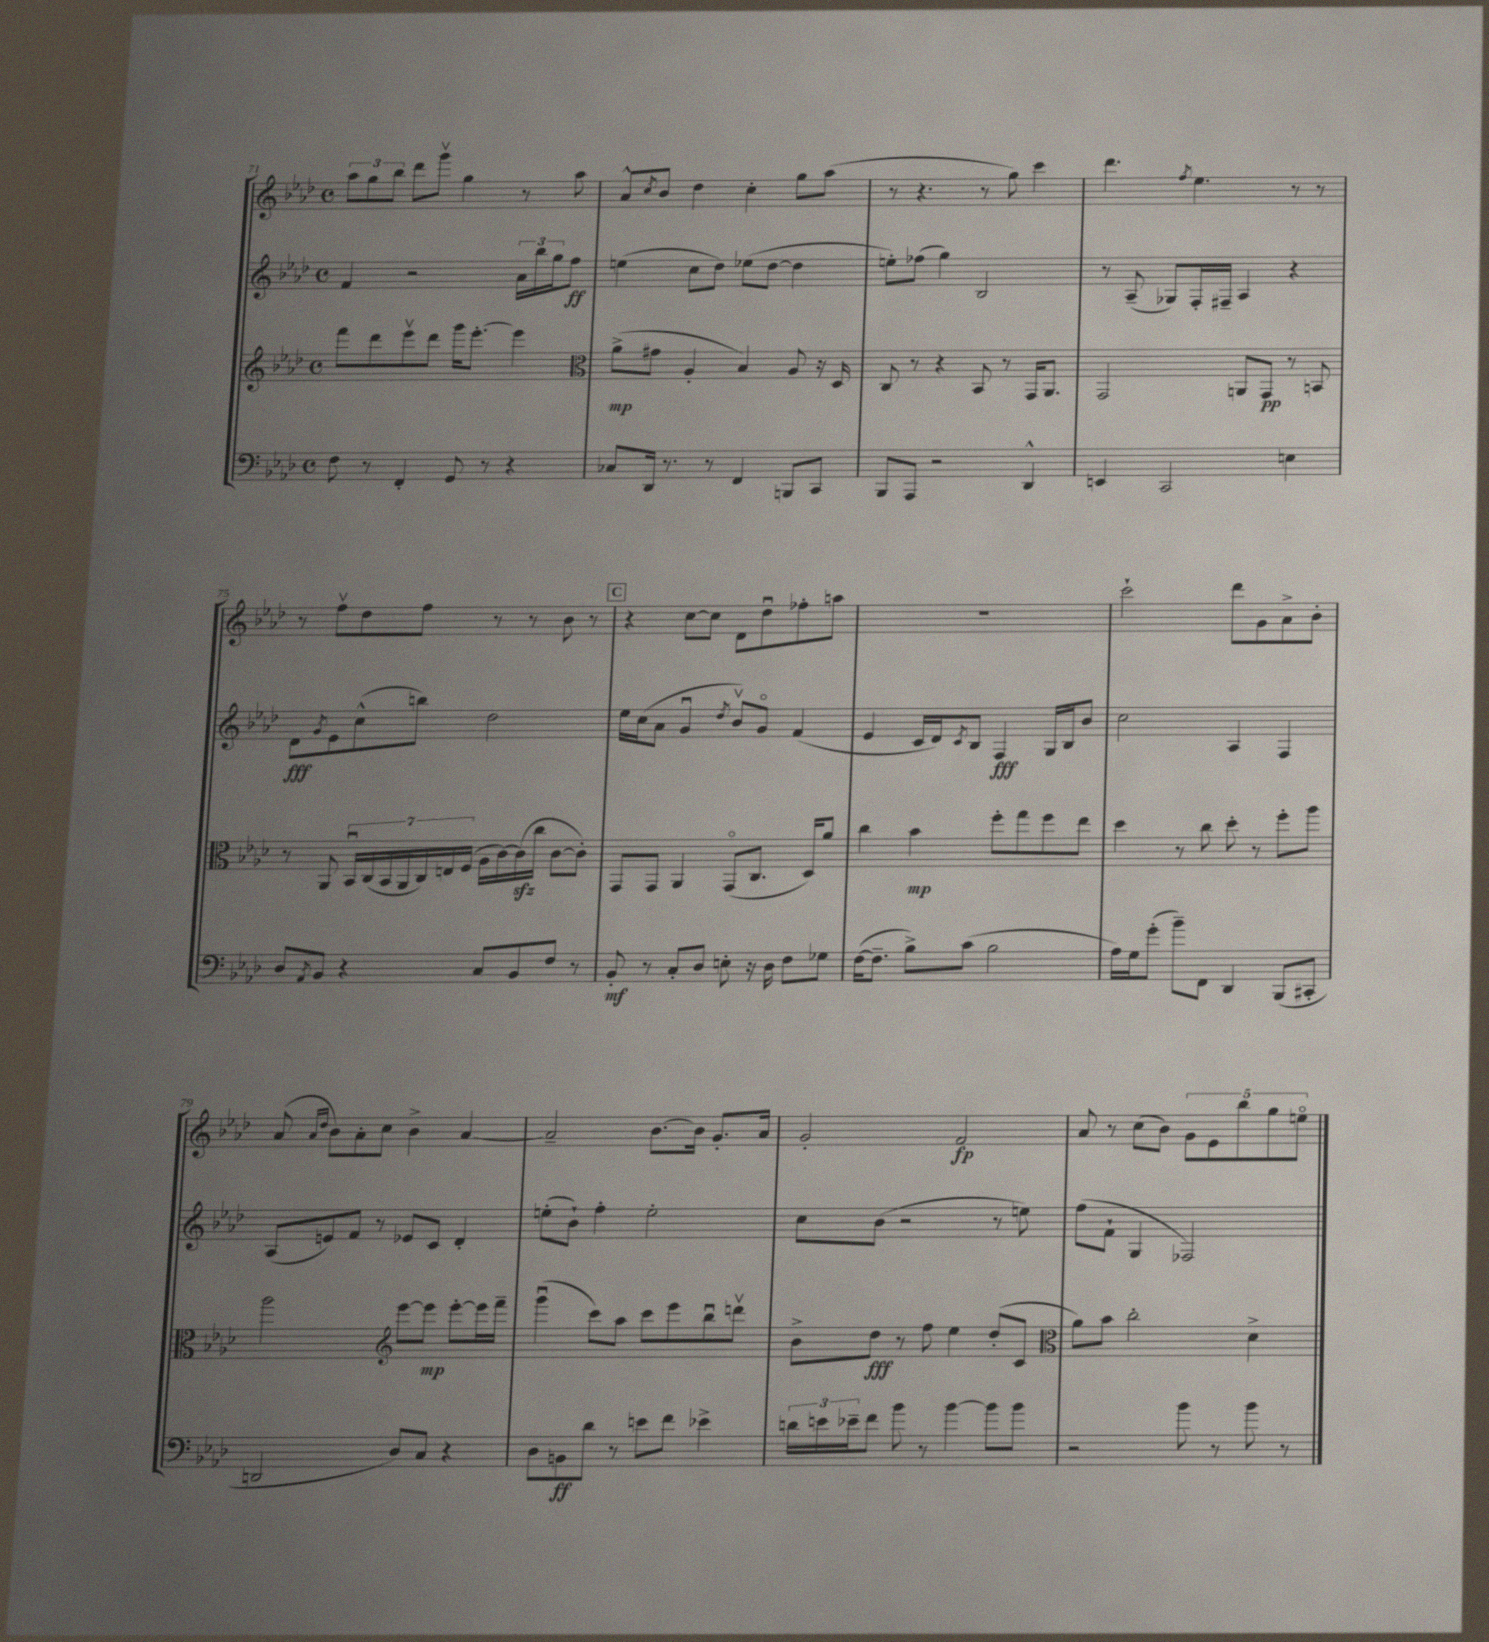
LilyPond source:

<<
\new StaffGroup <<
\new Staff = "s0" {
    \clef treble \key aes \major \defaultTimeSignature \time 4/4
    \tuplet 3/2 { aes''8 g''8 bes''8 } des'''8 g'''8\upbow g''4 r8 aes''8 |
    aes'8-^ \acciaccatura { c''8 } bes'8 des''4 c''4-. g''8 aes''8( |
    r8 r4. r8 g''8) c'''4 |
    des'''4. \acciaccatura { f''8 } ees''4. r8 r8 |
    r8 f''8\upbow des''8 f''8 r8 r8 bes'8 r8 |
    \mark \markup { \box "C" } r4 c''8~ c''8 des'8 des''8\downbow fes''8-. a''8 |
    R1 |
    c'''2-! des'''8 g'8 aes'8-> bes'8-. |
    aes'8( \grace { aes'16 des''16 } bes'8) aes'8-. c''8 bes'4-> aes'4~ |
    aes'2-- bes'8.~ bes'16 g'8.-. aes'16 |
    g'2-. f'2\fp |
    aes'8 r8 c''8( bes'8) \tuplet 5/4 { g'8 ees'8 bes''8 g''8 e''8\flageolet } \bar "|." |
}
\new Staff = "s1" {
    \clef treble \key aes \major \defaultTimeSignature \time 4/4
    f'4 r2 \tuplet 3/2 { aes'16 bes''16 g''16 } f''8\ff |
    e''4( c''8 des''8) ees''8( des''8~ des''4 |
    e''8-.) fes''8( g''4) bes2 |
    r8 aes8--( ges8) f16-. fis16-- aes4 r4 |
    des'8\fff \acciaccatura { g'8 } ees'8 c''8-^( b''8) des''2 |
    \mark \markup { \box "C" } ees''16 c''16( aes'8 g'4\downbow \acciaccatura { des''8 } bes'8\upbow) g'8\flageolet f'4( |
    ees'4 c'16 des'16) \acciaccatura { c'8 } bes8 f4\fff g16 bes16 bes'8 |
    c''2 aes4 f4 |
    aes8( e'8) f'8 r8 ees'8 c'8 des'4-. |
    e''8-.( bes'8-!) f''4-. e''2-. |
    c''8 bes'8( r2 r8 e''8) |
    f''8( f'8-! g4 fes2) \bar "|." |
}
\new Staff = "s2" {
    \clef treble \key aes \major \defaultTimeSignature \time 4/4
    f'''8 des'''8 ees'''8\upbow des'''8 g'''16 ees'''8.~-. ees'''4 |
    \clef alto aes'8->\mp( gis'8 aes4-. bes4) aes8 r16 des16 |
    c8 r8 r4 bes,8 r8 g,16 aes,8. |
    g,2 a,8 g,8\pp r8 b,8 |
    r8 aes,8 \tuplet 7/4 { bes,16\downbow c16( bes,16 aes,16 c16) e16 f16( } aes16 c'16~) c'16\sfz( c''16 c'8~ c'8-.) |
    \mark \markup { \box "C" } g,8 g,8 aes,4 g,8\flageolet( c8. des16) aes'8 |
    c''4 bes'4\mp f''8-. g''8 f''8 ees''8 |
    des''4 r8 c''8 des''8-. r8 f''8-. aes''8 |
    aes''2 \clef treble ees'''8~ ees'''8\mp ees'''8~-. ees'''16 f'''16-- |
    g'''4\downbow( c'''8) aes''8 c'''8 ees'''8 bes''8\downbow d'''8\upbow |
    bes'8-> des''8\fff r8 f''8 ees''4 des''8-.( c'8 |
    \clef alto aes'8) bes'8 c''2-. des'4-> \bar "|." |
}
\new Staff = "s3" {
    \clef bass \key aes \major \defaultTimeSignature \time 4/4
    f8 r8 f,4-. g,8 r8 r4 |
    ces8 des,16 r8. r8 f,4 b,,8 c,8 |
    bes,,8 aes,,8 r2 des,4-^ |
    e,4 c,2 e4 |
    des8 \acciaccatura { aes,8 } bes,8 r4 c8 bes,8 f8 r8 |
    \mark \markup { \box "C" } bes,8-.\mf r8 c8-. des8 e8-. r16 des16 f8 ges8 |
    f16~( f8.-- bes8->) c'8( bes2 |
    aes16) g16 g'8-.( bes'8--) f,8 des,4 bes,,8( cis,8-. |
    d,2 des8) c8 r4 |
    des8 b,8\ff des'8 r8 e'8 f'8 ees'4-> |
    \tuplet 3/2 { d'16 e'16 ees'16-- } f'8 bes'8 r8 bes'4~ bes'8 bes'8 |
    r2 bes'8 r8 bes'8 r8 \bar "|." |
}
>>
>>
\layout { \context { \Score currentBarNumber = #71 } }
